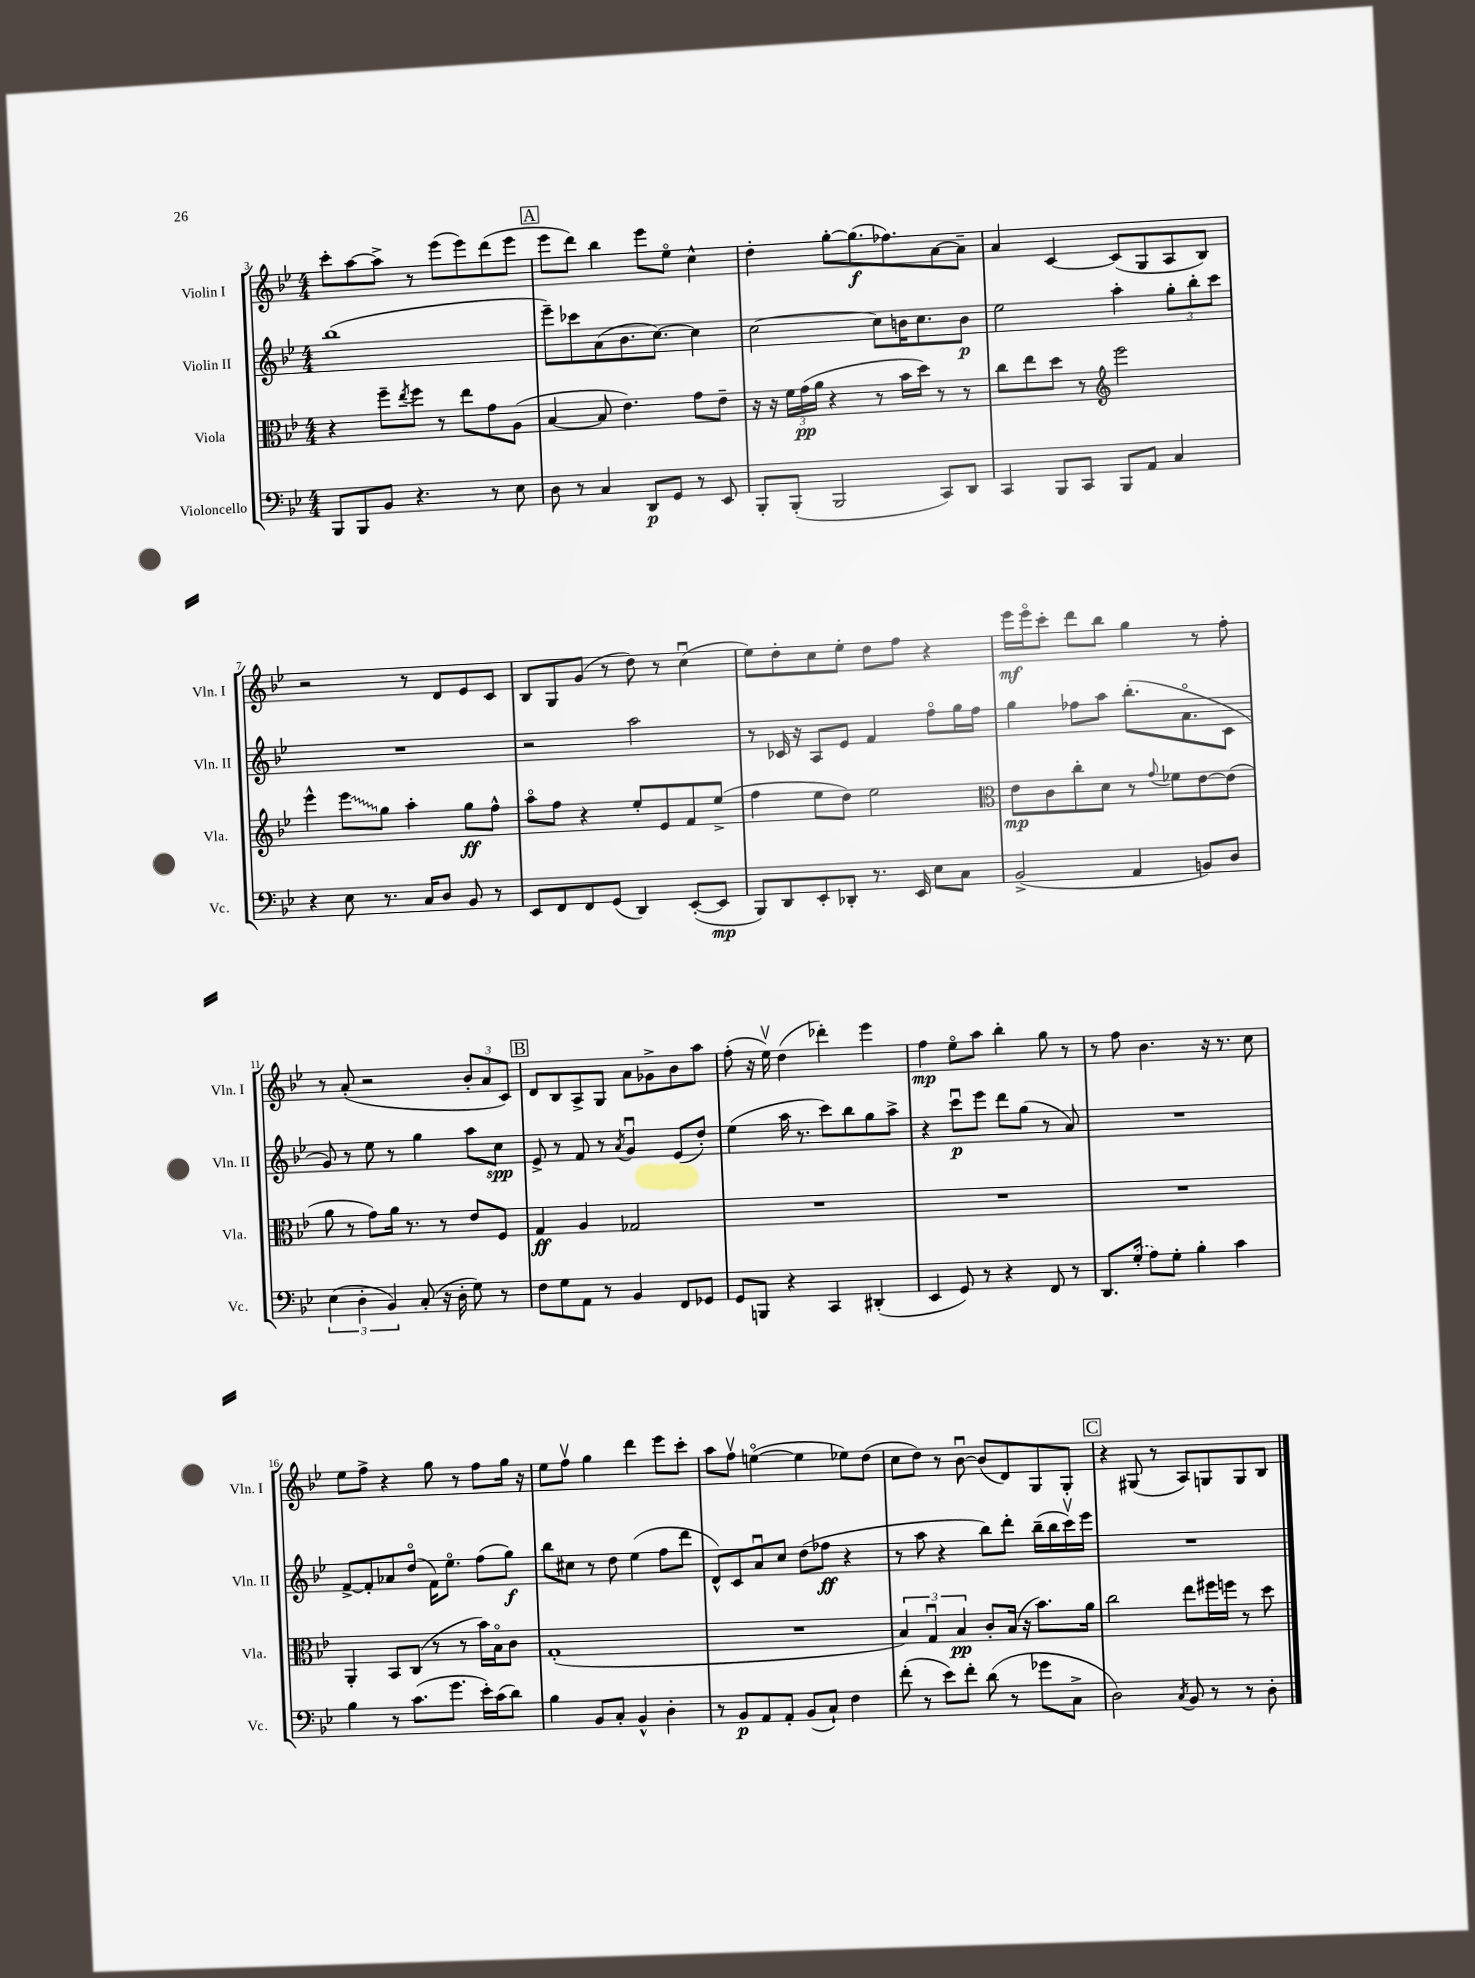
<<
\new StaffGroup <<
\new Staff = "s0" \with { instrumentName = "Violin I" shortInstrumentName = "Vln. I" } {
    \clef treble \key bes \major \numericTimeSignature \time 4/4
    c'''8-. a''8~ a''8-> r8 ees'''8( ees'''8) d'''8( ees'''8 |
    \mark \markup { \box "A" } ees'''8 d'''8) bes''4 ees'''8 ees''8\flageolet c''4-^ |
    d''4-. g''8~-. g''8.\f( fes''8.) a'8~ a'8-- |
    a'4 c'4~ c'8( g8 a8 bes8) |
    r2 r8 d'8 ees'8 c'8 |
    bes8 g8 g'8( r8 d''8) r8 c''4\downbow( |
    ees''8) d''8-. c''8 ees''8-. d''8 f''8 r4 |
    ees'''16\mf ees'''16\flageolet c'''8-. d'''8 bes''8 g''4 r8 f''8-. |
    r8 a'8-.( r2 \tuplet 3/2 { bes'8-. a'8 c'8) } |
    \mark \markup { \box "B" } d'8 bes8 a8-> g8 a'8 ges'8-> bes'8 a''8 |
    f''8-.( r16 ees''16\upbow) d''4( des'''4-.) ees'''4 |
    f''4\mp ees''8\flageolet a''8 bes''4-. g''8 r8 |
    r8 f''8 bes'4. r16 r8. c''8 |
    ees''8 f''8-> r4 g''8 r8 f''8 g''16 r16 |
    ees''8 f''8\upbow g''4 d'''4 ees'''8 c'''8-. |
    a''8 f''8\upbow e''4~\flageolet( e''4 ees''8) d''8( |
    c''8 d''8) r8 bes'8~\downbow bes'8( d'8) g8 g8-. |
    \mark \markup { \box "C" } r4 gis8( r8 a8) g8 g8 bes8 \bar "|." |
}
\new Staff = "s1" \with { instrumentName = "Violin II" shortInstrumentName = "Vln. II" } {
    \clef treble \key bes \major \numericTimeSignature \time 4/4
    bes''1( |
    \mark \markup { \box "A" } ees'''8--) ces'''8 a'8( bes'8. c''8.~) c''4 |
    c''2~ c''8 b'16 c''8. b'8\p |
    ees''2 a''4-. \tuplet 3/2 { g''8-. bes''8-. c'''8 } |
    R1 |
    r2 a''2 |
    r8 ces'16 r16 a8 ees'8 f'4 f''8\flageolet g''16 f''16 |
    g''4 fes''8 a''8 bes''8.-.( a'8.\flageolet c'8 |
    g'8) r8 ees''8 r8 g''4 a''8 c''8\spp |
    \mark \markup { \box "B" } ees'8-> r8 f'8 r8 \acciaccatura { a'8 } g'4\downbow ees'8( d''8-.) |
    ees''4( a''16 r8. c'''8) bes''8 g''8 a''8-> |
    r4 c'''8\downbow\p ees'''8 d'''8 g''8( r8 a'8) |
    R1 |
    f'8~-> f'8-. aes'8 d''8\flageolet( f'16) ees''8.\flageolet f''8( g''8\f) |
    bes''8 cis''8 r8 d''8 ees''4( f''8 d'''8 |
    d'8-^) c'8 a'8\downbow c''8 d''8( fes''8\ff r4 |
    r8 a''8 r4 bes''8) d'''8-. bes''16--( bes''16 c'''16\upbow) ees'''16 |
    \mark \markup { \box "C" } R1 \bar "|." |
}
\new Staff = "s2" \with { instrumentName = "Viola" shortInstrumentName = "Vla." } {
    \clef alto \key bes \major \numericTimeSignature \time 4/4
    r4 f''8-- \acciaccatura { ees''8 } f''8 r8 ees''8 g'8 a8( |
    \mark \markup { \box "A" } bes4~ bes8 ees'4.) g'8 ees'8-- |
    r16 r16 \tuplet 3/2 { f'16 g'16\pp( a'16 } r4 r8 bes'16 d''16) r8 r8 |
    c''8 ees''8 d''8 r8 \clef treble ees'''2 |
    ees'''4-^ \once \override Glissando.style = #'zigzag ees'''8\glissando g''8 a''4-. g''8\ff f''8-^ |
    a''8\flageolet f''8 r4 ees''8-. ees'8 f'8 ees''8->( |
    f''4 ees''8 d''8) ees''2 |
    \clef alto ees'8\mp c'8 c''8-. d'8 r8 \appoggiatura { g'8 } fes'8 ees'8~ ees'8( |
    a'8 r8 g'8) a'16 r8. r8 ees'8 f8 |
    \mark \markup { \box "B" } g4\ff a4 ges2 |
    R1 |
    R1 |
    R1 |
    a,4-. bes,8 c8( r8 r8 bes'16) bes16\flageolet c'8 |
    g1-.( |
    R1 |
    \tuplet 3/2 { bes4) g4\downbow bes4\pp } c'8-. bes16( r16 bes'8.) a'16 |
    \mark \markup { \box "C" } c''2 ees''8 fis''16 f''16 r8 d''8 \bar "|." |
}
\new Staff = "s3" \with { instrumentName = "Violoncello" shortInstrumentName = "Vc." } {
    \clef bass \key bes \major \numericTimeSignature \time 4/4
    bes,,8 bes,,8 bes,8 r4. r8 ees8 |
    \mark \markup { \box "A" } d8 r8 c4 d,8\p g,8 r8 ees,8 |
    bes,,8-. bes,,8-.( bes,,2 c,8) d,8 |
    c,4 bes,,8 c,8 bes,,8 a,8 c4 |
    r4 ees8 r8. c16 d8 bes,8 r8 |
    ees,8 f,8 f,8 g,8( d,4) ees,8~-.( ees,8\mp |
    bes,,8) d,8 ees,8-. des,8-. r8. ees,16 ees8 c8 |
    bes,2->( a,4 b,8) d8 |
    \tuplet 3/2 { ees4( d4-. bes,4) } c8-.( r16 d16-. g8) r8 |
    \mark \markup { \box "B" } f8 g8 a,8 r8 bes,4 f,8 ges,8 |
    g,8 b,,8 r4 c,4 dis,4-.( |
    ees,4 g,8) r8 r4 f,8 r8 |
    d,8. \once \slurDashed g16-.( a8) g8-. bes4-. c'4 |
    bes4 r8 c'8.( g'8. ees'16-.) c'16( d'8) |
    bes4 bes,8 c8-. bes,4-^ d4-. |
    r8 bes,8\p a,8 a,8-. bes,8( c8-!) f4 |
    f'8-.( r8 ees'8) f'8-. d'8( r8 ges'8 c8-> |
    \mark \markup { \box "C" } d2) \acciaccatura { c8 } bes,8 r8 r8 d8-. \bar "|." |
}
>>
>>
\layout { \context { \Score currentBarNumber = #3 } }
